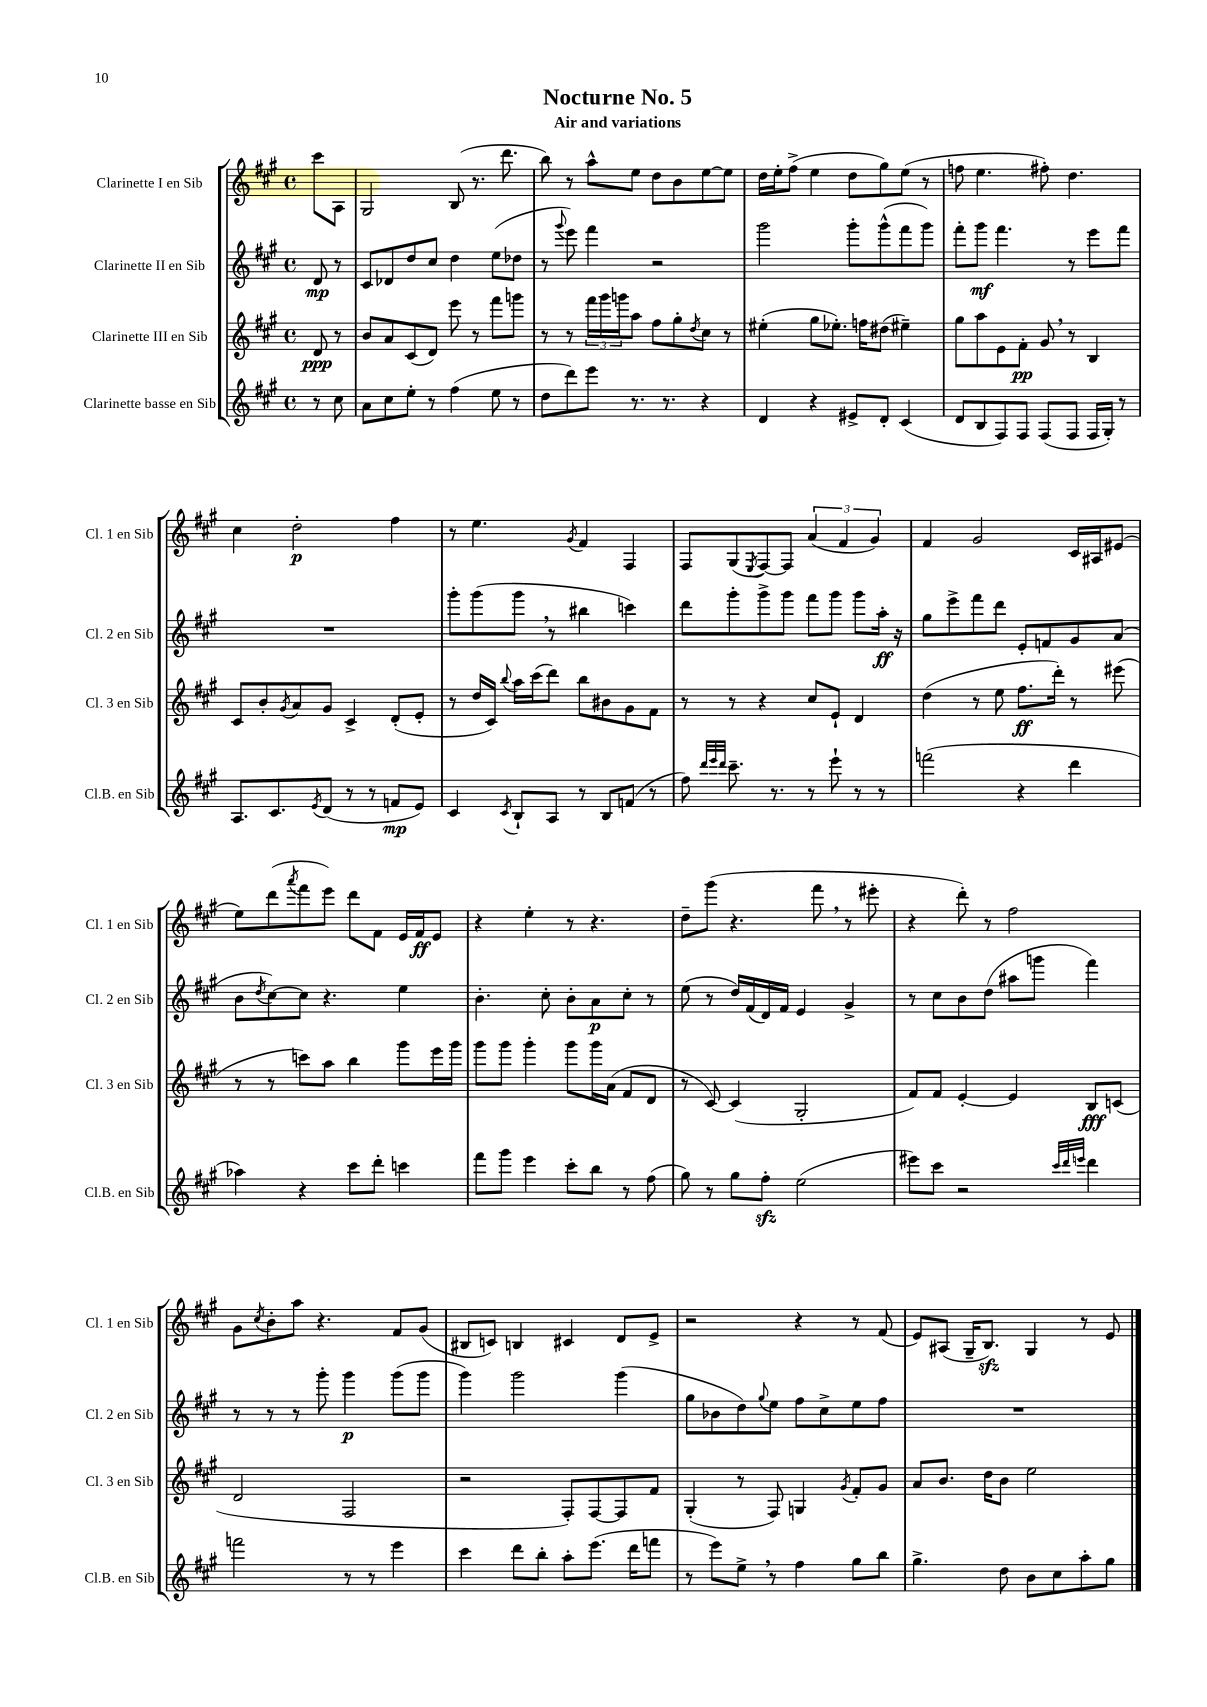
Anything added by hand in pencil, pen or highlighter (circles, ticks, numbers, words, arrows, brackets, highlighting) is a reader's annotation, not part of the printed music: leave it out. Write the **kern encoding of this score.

**kern	**dynam	**kern	**dynam	**kern	**dynam	**kern	**dynam
*part4	*part4	*part3	*part3	*part2	*part2	*part1	*part1
*staff4	*staff4	*staff3	*staff3	*staff2	*staff2	*staff1	*staff1
*I"Clarinette basse en Sib	*	*I"Clarinette III en Sib	*	*I"Clarinette II en Sib	*	*I"Clarinette I en Sib	*
*I'Cl.B. en Sib	*	*I'Cl. 3 en Sib	*	*I'Cl. 2 en Sib	*	*I'Cl. 1 en Sib	*
*clefG2	*	*clefG2	*	*clefG2	*	*clefG2	*
*k[f#c#g#]	*	*k[f#c#g#]	*	*k[f#c#g#]	*	*k[f#c#g#]	*
*M4/4	*	*M4/4	*	*M4/4	*	*M4/4	*
*met(c)	*	*met(c)	*	*met(c)	*	*met(c)	*
=	=	=	=	=	=	=	=
8r	.	8d/	ppp	8d/	mp	8ccc#\L	.
8cc#\	.	8r	.	8r	.	8A\J	.
=1	=1	=1	=1	=1	=1	=1	=1
8a\L	.	8b/L	.	8c#/L	.	2G#/	.
8cc#\	.	8a/	.	8d-X/	.	.	.
8ee'\J	.	(8c#/	.	8dd/	.	.	.
8r	.	8d/J)	.	8cc#/J	.	.	.
(4ff#\	.	8eee\	.	4dd\	.	(8B/	.
.	.	8r	.	.	.	8.r	.
8ee\	.	8fff#\L	.	(8ee\L	.	.	.
.	.	.	.	.	.	8.ddd\	.
8r	.	8gggn\J	.	8dd-X\J	.	.	.
=2	=2	=2	=2	=2	=2	=2	=2
8dd\L	.	8r	.	8r	.	8bb\)	.
.	.	.	.	8qqggg#/	.	.	.
8ddd\)	.	8r	.	8eee\)	.	8r	.
8eee\J	.	24fff#\LL	.	4fff#\	.	8aa^^\L	.
.	.	24ggg#\	.	.	.	.	.
.	.	24gggn\J	.	.	.	.	.
8.r	.	8aa\J	.	.	.	8ee\J	.
.	.	8ff#\L	.	2r	.	8dd\L	.
8.r	.	.	.	.	.	.	.
.	.	8gg#'\	.	.	.	8b\	.
.	.	8qdd/	.	.	.	.	.
4r	.	8cc#\J	.	.	.	[8ee\	.
.	.	8r	.	.	.	8ee\J]	.
=3	=3	=3	=3	=3	=3	=3	=3
4d/	.	(4ee#X'\	.	2ggg#\	.	16dd\LL	.
.	.	.	.	.	.	16ee'\J	.
.	.	.	.	.	.	(8ff#^\J	.
4r	.	8gg#\L	.	.	.	4ee\	.
.	.	8.ee-X'\J)	.	.	.	.	.
8e#X^/L	.	.	.	8ggg#'\L	.	8dd\L	.
.	.	16ffn\KL	.	.	.	.	.
8d'/J	.	(8dd#X\J	.	(8ggg#^^\	.	8gg#\)	.
(4c#/	.	4ee#X~\)	.	8fff#\	.	(8ee\J	.
.	.	.	.	8ggg#\J)	.	8r	.
=4	=4	=4	=4	=4	=4	=4	=4
8d/L	.	8gg#\L	.	8fff#'\L	.	8ffn\	.
8B/	.	8aa\	.	8ggg#\J	mf	4.ee\	.
8F#/)	.	8e\	.	4.fff#\	.	.	.
8F#/J	.	8f#'\J	pp	.	.	.	.
(8F#/L	.	8g#,/	.	.	.	8ff#X'\)	.
8F#/J	.	8r	.	8r	.	4.dd\	.
16F#/LL	.	4B/	.	8eee\L	.	.	.
16G#'/JJ)	.	.	.	.	.	.	.
8r	.	.	.	8fff#\J	.	.	.
!!LO:LB:g=z
=5	=5	=5	=5	=5	=5	=5	=5
8.A/L	.	8c#/L	.	1r	.	4cc#\	.
.	.	8b'/	.	.	.	.	.
8.c#/	.	.	.	.	.	.	.
.	.	8qg#/	.	.	.	.	.
.	.	8a/	.	.	.	2dd'\	p
8qe/	.	.	.	.	.	.	.
(8d/J	.	8g#/J	.	.	.	.	.
8r	.	4c#^/	.	.	.	.	.
8r	.	.	.	.	.	.	.
8fn/L	mp	(8d'/L	.	.	.	4ff#\	.
8e/J)	.	8e'/J	.	.	.	.	.
=6	=6	=6	=6	=6	=6	=6	=6
4c#/	.	8r	.	8ggg#'\L	.	8r	.
.	.	16dd/LL	.	(8ggg#\	.	4.ee\	.
.	.	16c#/JJ)	.	.	.	.	.
8qc#/	.	8qqbb/	.	.	.	.	.
8B`/L	.	16aa\LL	.	8ggg#,\J	.	.	.
.	.	(16ccc#\J	.	.	.	.	.
8A/J	.	8ddd\J)	.	8r	.	.	.
.	.	.	.	.	.	8qg#/	.
8r	.	8bb\L	.	4bb#X\	.	4f#/	.
8B/L	.	8b#X\	.	.	.	.	.
(8fn/J	.	8g#\	.	4cccn\)	.	4F#/	.
8r	.	8f#\J	.	.	.	.	.
=7	=7	=7	=7	=7	=7	=7	=7
8ff#\)	.	8r	.	8ddd\L	.	8F#/L	.
32qqddd/LLL	.	.	.	.	.	.	.
32qqeee/	.	.	.	.	.	.	.
32qqddd/JJJ	.	.	.	.	.	.	.
8.ccc#~\	.	8r	.	8ggg#'\	.	(8G#/	.
.	.	.	.	.	.	8qE/	.
.	.	4r	.	8ggg#^\	.	[8F#/)	.
8.r	.	.	.	.	.	.	.
.	.	.	.	8ggg#\J	.	8F#/J]	.
8r	.	8cc#/L	.	8fff#\L	.	(6a/	.
8eee`\	.	8e`/J	.	8ggg#\J	.	.	.
.	.	.	.	.	.	6f#/	.
8r	.	4d/	.	8ggg#\L	.	.	.
.	.	.	.	.	.	6g#/)	.
8r	.	.	.	16aa'\Jk	ff	.	.
.	.	.	.	16r	.	.	.
=8	=8	=8	=8	=8	=8	=8	=8
(2fffn\	.	(4dd\	.	8gg#\L	.	4f#/	.
.	.	.	.	8eee^\	.	.	.
.	.	8r	.	8fff#\	.	2g#/	.
.	.	8ee\	.	8ddd\J	.	.	.
4r	.	8.ff#\L	ff	8e'/L	.	.	.
.	.	.	.	8fn/	.	.	.
.	.	16ddd'\Jk)	.	.	.	.	.
4ddd\	.	8r	.	8g#/	.	16c#/LL	.
.	.	.	.	.	.	16A#X/J	.
.	.	(8eee#X\	.	(8a/J	.	(8e#X/J	.
!!LO:LB:g=z
=9	=9	=9	=9	=9	=9	=9	=9
4aa-X\)	.	8r	.	8b\L	.	8ee\L)	.
.	.	.	.	8qdd/	.	.	.
.	.	8r	.	[8cc#\)	.	(8ddd\	.
.	.	.	.	.	.	8qaaa/	.
4r	.	8cccn\L)	.	8cc#\J]	.	8fff#\	.
.	.	8aa\J	.	4.r	.	8eee\J)	.
8ccc#\L	.	4bb\	.	.	.	8ddd\L	.
8ddd'\J	.	.	.	.	.	8f#\J	.
4cccn\	.	8ggg#\L	.	4ee\	.	16e/LL	.
.	.	.	.	.	.	16f#/J	ff
.	.	16eee\L	.	.	.	8e/J	.
.	.	16ggg#\JJ	.	.	.	.	.
=10	=10	=10	=10	=10	=10	=10	=10
8fff#\L	.	8ggg#\L	.	4.b'\	.	4r	.
8ggg#\J	.	8ggg#\J	.	.	.	.	.
4eee\	.	4ggg#'\	.	.	.	4ee'\	.
.	.	.	.	8cc#'\	.	.	.
8ccc#'\L	.	8ggg#\L	.	8b'\L	.	8r	.
8bb\J	.	16ggg#\L	.	8a\	p	4.r	.
.	.	(16a\JJ	.	.	.	.	.
8r	.	8f#/L	.	8cc#'\J	.	.	.
(8ff#\	.	8d/J	.	8r	.	.	.
=11	=11	=11	=11	=11	=11	=11	=11
8gg#\)	.	8r	.	(8ee\	.	8dd~\L	.
8r	.	[8c#/)	.	8r	.	(8ggg#\J	.
8gg#\L	.	(4c#/]	.	16dd/LL)	.	4.r	.
.	.	.	.	(16f#/	.	.	.
8ff#zz'\J	.	.	.	16d/)	.	.	.
.	.	.	.	16f#/JJ	.	.	.
(2ee\	.	2G#'/	.	4e/	.	.	.
.	.	.	.	.	.	8fff#,\	.
.	.	.	.	4g#^/	.	8r	.
.	.	.	.	.	.	8eee#X'\	.
=12	=12	=12	=12	=12	=12	=12	=12
8eee#X\L)	.	8f#/L)	.	8r	.	4r	.
8ccc#\J	.	8f#/J	.	8cc#\L	.	.	.
2r	.	[4e'/	.	8b\	.	8ddd'\)	.
.	.	.	.	(8dd\J	.	8r	.
.	.	4e/]	.	8aa#X\L	.	2ff#\	.
.	.	.	.	8gggn\J	.	.	.
32qqccc#/LLL	.	.	.	.	.	.	.
32qqddd/	.	.	.	.	.	.	.
32qqeeen/JJJ	.	.	.	.	.	.	.
4ddd\	.	8B/L	fff	4fff#\)	.	.	.
.	.	(8cn/J	.	.	.	.	.
!!LO:LB:g=z
=13	=13	=13	=13	=13	=13	=13	=13
2fffn\	.	2d/	.	8r	.	8g#\L	.
.	.	.	.	.	.	8qcc#/	.
.	.	.	.	8r	.	8b'\	.
.	.	.	.	8r	.	8aa\J	.
.	.	.	.	8ggg#'\	.	4.r	.
8r	.	2F#/	.	4ggg#\	p	.	.
8r	.	.	.	.	.	.	.
4eee\	.	.	.	(8ggg#\L	.	8f#/L	.
.	.	.	.	8ggg#\J	.	(8g#/J	.
=14	=14	=14	=14	=14	=14	=14	=14
4ccc#\	.	2r	.	4ggg#\)	.	8B#X/L	.
.	.	.	.	.	.	8cn/J)	.
8ddd\L	.	.	.	2ggg#\	.	4Bn/	.
8bb'\J	.	.	.	.	.	.	.
8aa'\L	.	8F#'/L)	.	.	.	4c#X/	.
(8.eee\J	.	[8F#/	.	.	.	.	.
.	.	8F#/]	.	(4ggg#\	.	8d/L	.
16ddd\KL	.	.	.	.	.	.	.
8fffn\J	.	8f#/J	.	.	.	8e^/J	.
=15	=15	=15	=15	=15	=15	=15	=15
8r	.	(4G#'/	.	8gg#\L	.	2r	.
8eee\L)	.	.	.	8b-X\	.	.	.
8ee^,\J	.	8r	.	8dd\)	.	.	.
.	.	.	.	8qqgg#/	.	.	.
8r	.	8F#/)	.	8ee\J	.	.	.
4ff#\	.	4Gn/	.	8ff#\L	.	4r	.
.	.	.	.	8cc#^\	.	.	.
.	.	8qg#/	.	.	.	.	.
8gg#\L	.	8f#'/L	.	8ee\	.	8r	.
8bb\J	.	8g#/J	.	8ff#\J	.	(8f#/	.
=16	=16	=16	=16	=16	=16	=16	=16
4.gg#^\	.	8a/L	.	1r	.	8e/L)	.
.	.	8.b/J	.	.	.	(8A#X/J	.
.	.	.	.	.	.	16G#~/KL	.
.	.	16dd\KL	.	.	.	8.Bzz/J)	.
8dd\	.	8b\J	.	.	.	.	.
8b\L	.	2ee\	.	.	.	4G#/	.
8cc#\	.	.	.	.	.	.	.
8aa'\	.	.	.	.	.	8r	.
8gg#\J	.	.	.	.	.	8e/	.
==	==	==	==	==	==	==	==
*-	*-	*-	*-	*-	*-	*-	*-
